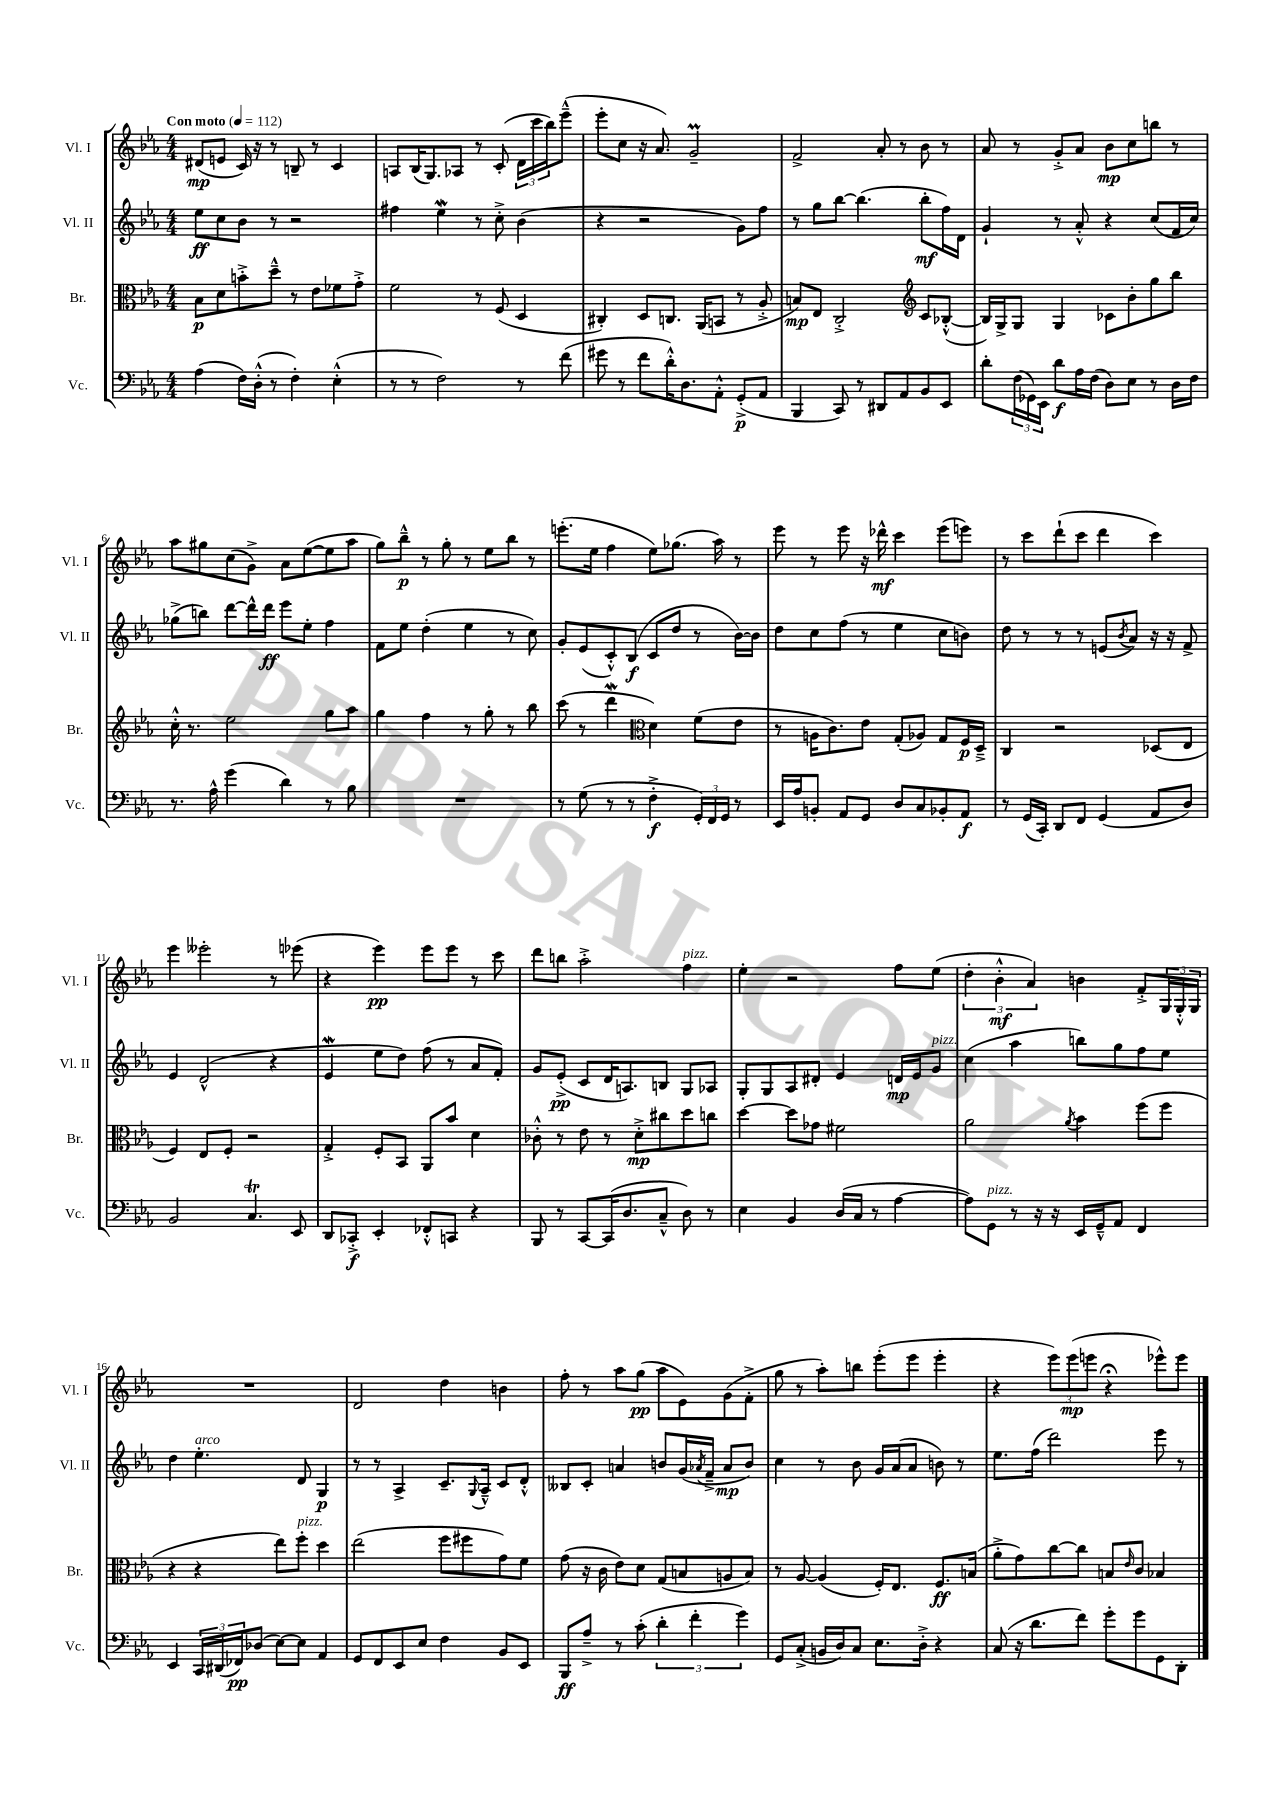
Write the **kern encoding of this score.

**kern	**kern	**kern	**kern
*staff4	*staff3	*staff2	*staff1
*clefF4	*clefC3	*clefG2	*clefG2
*k[b-e-a-]	*k[b-e-a-]	*k[b-e-a-]	*k[b-e-a-]
*M4/4	*M4/4	*M4/4	*M4/4
*MM112	*MM112	*MM112	*MM112
(4A-	8B-	8ee-	(8d#
.	8d	8cc	8e
16F)	8b'^	8b-	16c)
(16D'^^	.	.	16r
8r	8dd~^^	8r	8r
4F')	8r	2r	8B~
.	8e-	.	8r
(4E-'^^	8f-	.	4c
.	8g'^	.	.
=	=	=	=
8r	2f	4ff#	8A
8r	.	.	(16B-
.	.	.	8.G)
2F)	.	4ee-	.
.	.	.	8A-
.	8r	8r	8r
.	(8F	8cc'^	(8c'
8r	4D	(4b-	24d
.	.	.	24ccc
.	.	.	24bb-)
(8f	.	.	(8eee-~^^
=	=	=	=
8g#	4C#')	4r	8eee-'
8r	.	.	8cc
8f	8D	2r	16r
.	.	.	8.a-)
16d'^^)	8.C	.	.
8.D	.	.	.
.	.	.	2g~
.	(16AA-	.	.
8AA-'^^	8BB	.	.
(8GG'^	8r	8g)	.
8AA-	8A-'^	8ff	.
=	=	=	=
4BBB-	8B)	8r	2f^
.	8E-	8gg	.
8CC)	2C'^	[8bb-	.
8r	.	(4.bb-]	.
8DD#	.	.	8a-'
8AA-	.	.	8r
*	*clefG2	*	*
8BB-	8c	8bb-'	8b-
8EE-	([8B-'^^	16ff)	8r
.	.	16d	.
=	=	=	=
8d'	16B-])	4g`	8a-
.	16G^	.	.
(24F	8G	.	8r
24GG-)	.	.	.
24EE-	.	.	.
8d	4G	8r	8g'^
16A-	.	8a-'^^	8a-
(16F	.	.	.
8D)	8c-	4r	8b-
8E-	8b-'	.	8cc
8r	8gg	(8cc	8bb
16D	8bb-	16f	8r
16F	.	16cc)	.
=	=	=	=
8.r	16cc'^^	(8gg-^	8aa-
.	8.r	.	.
.	.	8bb)	8gg#
16A-^^	.	.	.
(4g	2ee-	[8ddd	(8cc
.	.	16ddd^^]	8g^)
.	.	16ddd	.
4d)	.	8eee-	8a-
.	.	8ee-'	([8ee-
8r	8gg	4ff	8ee-]
8B-	8aa-	.	8aa-
=	=	=	=
1r	4gg	8f	8gg)
.	.	8ee-	8bb-~^^
.	4ff	(4dd'	8r
.	.	.	8gg'
.	8r	4ee-	8r
.	8gg'	.	8ee-
.	8r	8r	8bb-
.	8bb-	8cc)	8r
=	=	=	=
8r	(8ccc	8g'	(8.eee'
(8G	8r	(8e-	.
.	.	.	16ee-
8r	4ddd	8c'^^)	4ff
8r	.	(8B-	.
*	*clefC3	*	*
4F'^	4d)	8c	8ee-)
.	.	8dd	(8.gg-
24GG')	(8f	8r	.
24FF	.	.	.
.	.	.	16aa-)
24GG	.	.	.
8r	8e-	[16b-)	8r
.	.	16b-]	.
=	=	=	=
16EE-	8r	8dd	8eee-
16A-	.	.	.
8BB'	16A	8cc	8r
.	8.c)	.	.
8AA-	.	(8ff	8eee-
8GG	8e-	8r	16r
.	.	.	16ddd-^^
8D	(8G'	4ee-	4ccc
8C	8A-)	.	.
8BB-'	8G	8cc	(8eee-
8AA-	16F	8b)	8eee)
.	16D~^	.	.
=	=	=	=
8r	4C	8dd	8r
(16GG	.	8r	8ccc
16CC')	.	.	.
8DD	2r	8r	(8ddd`
8FF	.	8r	8ccc
(4GG	.	(8e	4ddd
.	.	8qb-	.
.	.	8a-)	.
8AA-	(8D-	16r	4ccc)
.	.	16r	.
8D)	8E-	8f^	.
=	=	=	=
2BB-	4F)	4e-	4eee-
.	8E-	(2d^^	2eee--'
.	8F'	.	.
4.C	2r	.	.
.	.	4r	8r
8EE-	.	.	(8eee-
=	=	=	=
8DD	4G'^	4e-	4r
8CC-'^	.	.	.
4EE-'	8F'	8ee-	4eee-)
.	8BB-	8dd)	.
8FF-'^^	8AA-	(8ff	8eee-
8CC	8b-	8r	8eee-
4r	4d	8a-	8r
.	.	8f')	8ccc
=	=	=	=
8BBB-	8c-'^^	8g	8ddd
8r	8r	(8e-'^	8bb
[8CC	8e-	8c	2aa-'^
(16CC]	8r	16d	.
8.D	.	8.A)	.
.	8d'^	.	.
8C~^^	8cc#	8B	.
8D)	8dd	8G	4ff
8r	8cc	8A-	.
=	=	=	=
4E-	[4dd	8G'	4ee-'
.	.	8G	.
4BB-	8dd]	8A-	2r
.	8g-	8d#'	.
(16D	2f#	4e-	.
16C	.	.	.
8r	.	.	.
[4A-	.	16d	8ff
.	.	16e-	.
.	.	8g	(8ee-
=	=	=	=
8A-])	2a-	(4cc	6dd'
8GG	.	.	.
.	.	.	6b-'^^
8r	.	4aa-	.
.	.	.	6a-)
16r	.	.	.
16r	.	.	.
.	8qa-	.	.
16EE-	4b-	8bb)	4b
16GG~^^	.	.	.
8AA-	.	8gg	.
4FF	(8ff	8ff	8f'^
.	8ff	8ee-	24G
.	.	.	24G'^^
.	.	.	24G
=	=	=	=
4EE-	4r	4dd	1r
24CC	4r	4.ee-'	.
(24DD#	.	.	.
24FF-)	.	.	.
(8D-	.	.	.
[8E-)	8ee-)	.	.
8E-]	8ff'	8d	.
4AA-	4dd	4G	.
=	=	=	=
8GG	(2ee-	8r	2d
8FF	.	8r	.
8EE-	.	4A-^	.
8E-	.	.	.
4F	8ff	8.c~	4dd
.	8ff#	.	.
.	.	8qqG	.
.	.	16A-~^^	.
8BB-	8g)	8c	4b
8EE-	8f	8d'^^	.
=	=	=	=
8BBB-	(8g	8B--	8ff'
8A-~^	16r	8c'	8r
.	16c	.	.
8r	8e-)	4a	8aa-
(8c'	8d	.	(8gg
6d'	(8G	8b	8aa-
.	8B	(16g	8e-)
6f'	.	.	.
.	.	8qa-	.
.	.	16f~^	.
.	8A	8a-	(8g
6g)	.	.	.
.	8B)	8b)	8f'^
=	=	=	=
8GG	8r	4cc	8gg
(8C'^	[8A-	.	8r
16BB	(4A-]	8r	8aa-')
16D)	.	.	.
8C	.	8b-	8bb
8.E-	16F')	16g	(8eee-'
.	8.E-	(16a-	.
.	.	8a-	8eee-
16D'^	.	.	.
4r	8.F	8b)	4eee-'
.	.	8r	.
.	(16B	.	.
=	=	=	=
(8C	8a-'^	8.ee-	4r
16r	8g)	.	.
8.d	.	(16ff	.
.	[8cc	2ddd)	12eee-)
.	.	.	(12eee-
8f)	8cc]	.	.
.	.	.	12eee
8g'	8B	.	4r;
.	16qqe-	.	.
8g	8c	.	.
8GG	4B-	8eee-	8eee-^^)
8DD'	.	8r	8eee-
==	==	==	==
*-	*-	*-	*-
